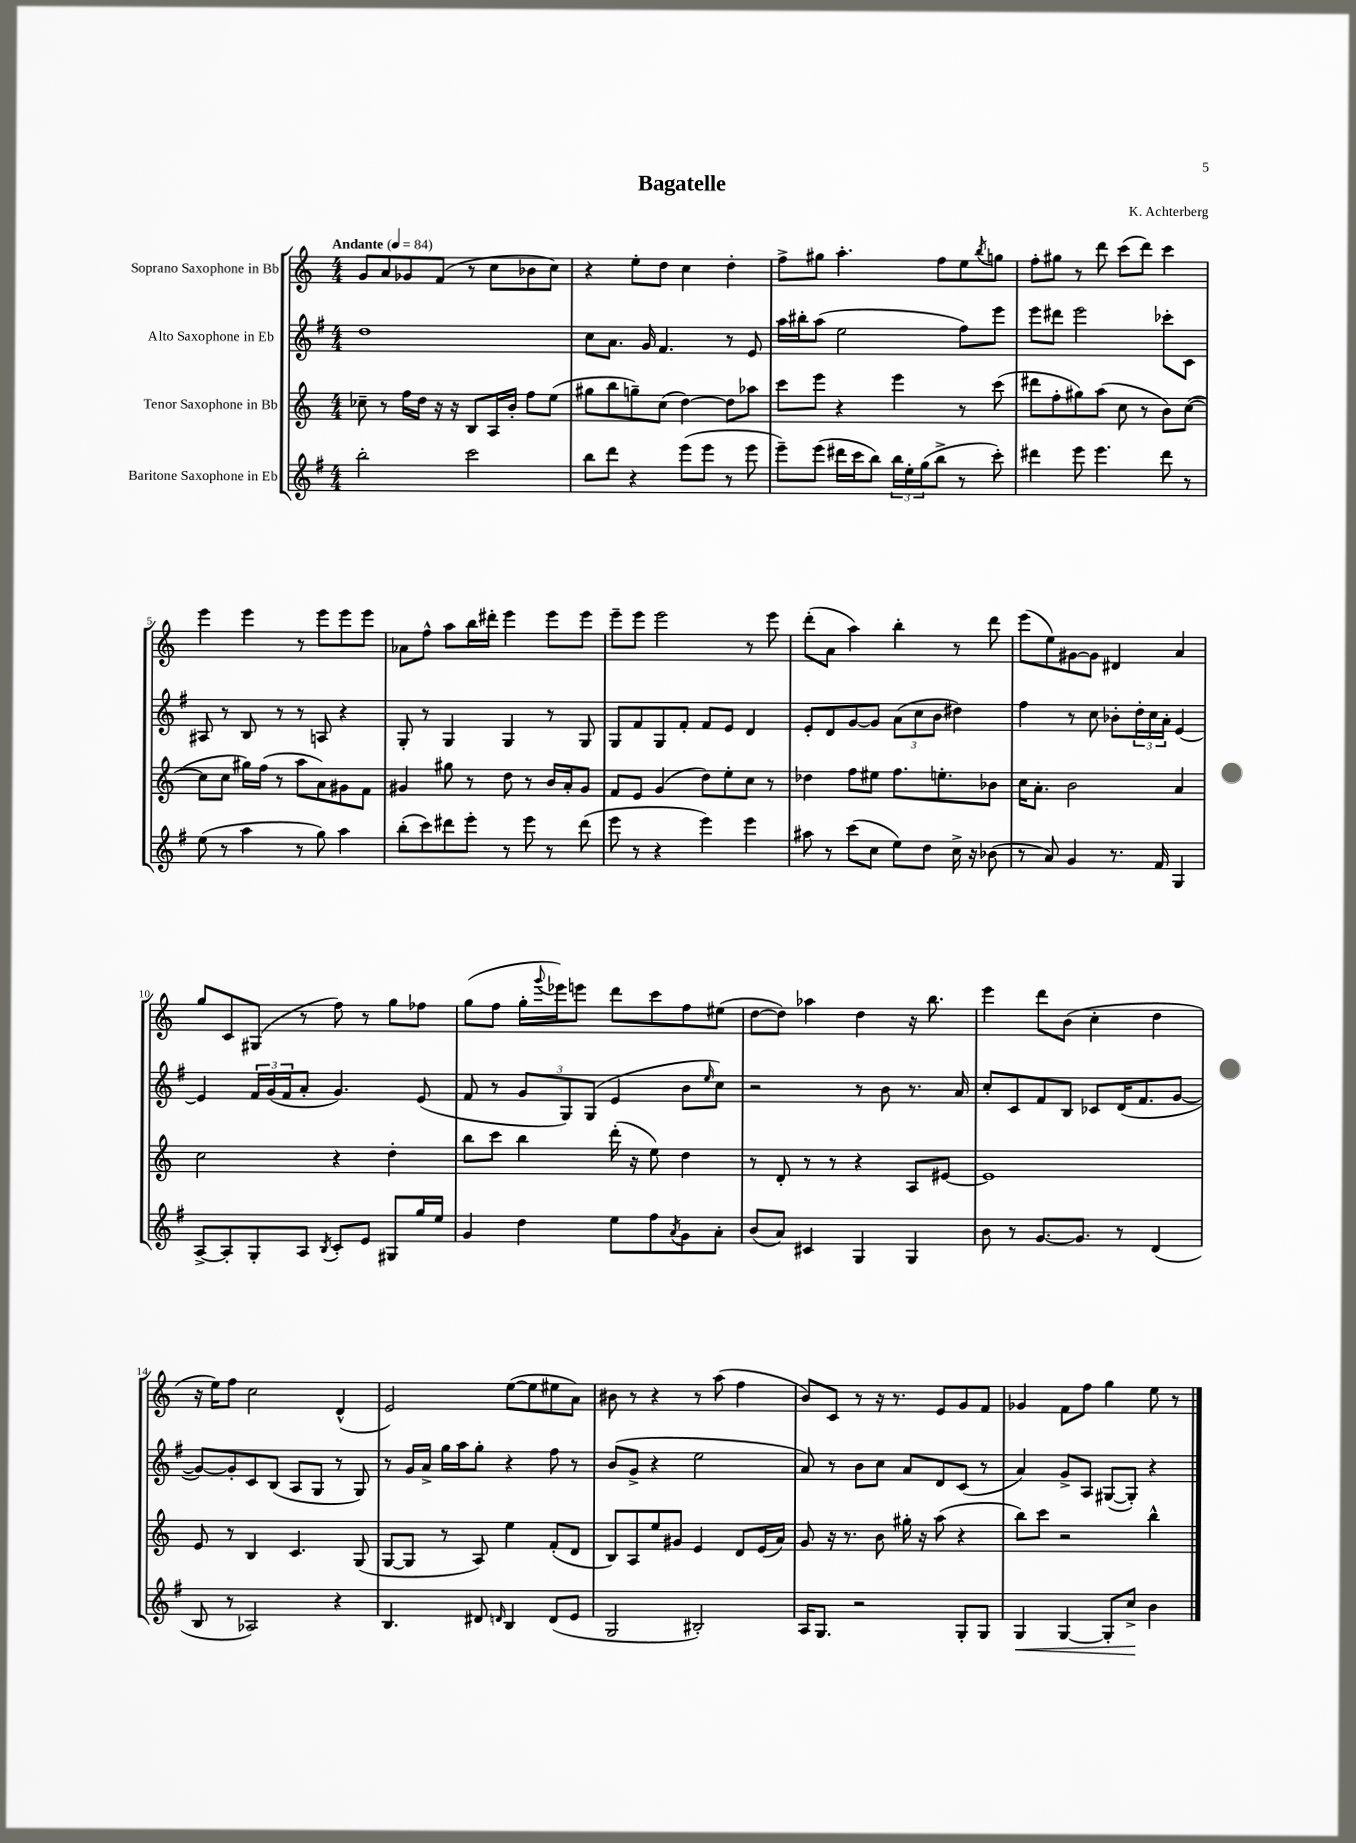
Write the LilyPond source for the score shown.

\header { title = "Bagatelle" composer = "K. Achterberg" }
<<
\new StaffGroup <<
\new Staff = "s0" \with { instrumentName = "Soprano Saxophone in Bb" } {
    \clef treble \key c \major \numericTimeSignature \time 4/4 \tempo "Andante" 4 = 84
    g'8 a'8 ges'8 f'8( r8 c''8 bes'8 c''8) |
    r4 e''8-. d''8 c''4 d''4-. |
    f''8-> gis''8 a''4.-. f''8 e''8 \acciaccatura { b''8 } g''8 |
    f''8-. gis''8 r8 d'''8 c'''8( d'''8) c'''4 |
    e'''4 e'''4 r8 e'''8 e'''8 e'''8 |
    aes'8 f''8-^ a''8 b''16 dis'''16-. e'''4 e'''8 e'''8 |
    e'''8-- e'''8 e'''2 r8 e'''8 |
    d'''8-.( a'8 a''4) b''4-. r8 d'''8 |
    e'''8( e''8) gis'8~ gis'8 dis'4 a'4 |
    g''8 c'8 gis8( r8 f''8) r8 g''8 fes''8 |
    g''8( f''8 g''16-. \appoggiatura { g'''8 } ees'''16) e'''8 d'''8 c'''8 f''8 eis''8( |
    d''8~ d''8) aes''4 d''4 r16 b''8. |
    e'''4 d'''8 b'8( c''4-. d''4 |
    r16 e''16) f''8 c''2 d'4-^( |
    e'2) e''8~( e''8 eis''8 a'8) |
    bis'8 r8 r4 r8 a''8( f''4 |
    b'8) c'8 r8 r16 r8. e'8 g'8 f'8 |
    ges'4 f'8 f''8 g''4 e''8 r8 \bar "|." |
}
\new Staff = "s1" \with { instrumentName = "Alto Saxophone in Eb" } {
    \clef treble \key g \major \numericTimeSignature \time 4/4
    d''1 |
    c''8 a'8. g'16 fis'4. r8 e'8 |
    a''16 bis''16-. a''8( e''2 fis''8) e'''8 |
    e'''8 dis'''8 e'''2 ces'''8-. c'8 |
    ais8 r8 b8 r8 r8 a8 r4 |
    g8-. r8 g4 g4 r8 g8 |
    g8 fis'8 g8 fis'8-. fis'8 e'8 d'4 |
    e'8-. d'8 g'8~ g'8 \tuplet 3/2 { a'8( c''8 b'8 } dis''4) |
    fis''4 r8 c''8 bes'8-. \tuplet 3/2 { d''16-. c''16 a'16-. } e'4~ |
    e'4 \tuplet 3/2 { fis'16 g'16( fis'16 } a'8-. g'4.) e'8( |
    fis'8 r8 \tuplet 3/2 { g'8 g8) g8( } e'4 b'8 \grace { e''16 } c''8) |
    r2 r8 b'8 r8. a'16 |
    c''8-. c'8 fis'8 b8 ces'8 d'16( fis'8. g'8~ |
    g'8~) g'8-. c'8 b8( a8 g8 r8 g8) |
    r8 g'16 a'16-> g''16 a''16 g''8-. r4 fis''8 r8 |
    b'8( g'8-> r4 e''2 |
    a'8) r8 b'8 c''8 a'8 d'8 c'8( r8 |
    a'4) g'8-> a8 gis8~( gis8-.) r4 \bar "|." |
}
\new Staff = "s2" \with { instrumentName = "Tenor Saxophone in Bb" } {
    \clef treble \key c \major \numericTimeSignature \time 4/4
    ces''8-- r8 f''16 d''16 r16 r16 b8 a16 b'16-. f''8 e''8( |
    gis''8 b''8 g''8--) c''8( d''4~) d''8 aes''8 |
    c'''8 e'''8 r4 e'''4 r8 c'''8( |
    dis'''8 f''8-. gis''8) a''8( c''8 r8 b'8) c''8~( |
    c''8 c''8 gis''16) f''16( r8 a''8 a'8) gis'8 f'8 |
    gis'4 gis''8 r8 d''8 r8 b'16 a'16-. gis'8 |
    f'8 e'8 g'4( d''8) e''8-. c''8 r8 |
    des''4 f''8 eis''8 f''8. e''8.-. bes'8 |
    c''16 a'8.-. b'2 a'4 |
    c''2 r4 d''4-. |
    b''8 c'''8 b''4 d'''16-.( r16 e''8) d''4 |
    r8 d'8-. r8 r8 r4 a8 eis'8~ |
    eis'1 |
    e'8 r8 b4 c'4. g8( |
    g8~ g8 r8 a8) e''4 f'8-.( d'8 |
    b8) a8 e''8 gis'8 e'4 d'8 e'16( a'16) |
    g'8 r16 r8. b'8 gis''16-. r16 a''8( r4 |
    b''8) c'''8 r2 b''4-^ \bar "|." |
}
\new Staff = "s3" \with { instrumentName = "Baritone Saxophone in Eb" } {
    \clef treble \key g \major \numericTimeSignature \time 4/4
    b''2-. c'''2 |
    b''8 d'''8 r4 e'''8( e'''8 r8 e'''8 |
    e'''8--) e'''8( dis'''16 c'''16 b''8) \tuplet 3/2 { b''16 e''16-. g''16( } b''8-> r8 c'''8-.) |
    dis'''4 e'''8 e'''4. dis'''8 r8 |
    e''8( r8 a''4 r8 g''8) a''4 |
    b''8-.( c'''8) dis'''8 e'''8-. r8 e'''8 r8 dis'''8( |
    e'''8 r8 r4 e'''4) e'''4 |
    ais''8 r8 c'''8( c''8 e''8) d''8 c''16-> r16 bes'8( |
    r8 a'8) g'4 r8. fis'16 g4 |
    a8~-> a8-. g8-. a8 \acciaccatura { b8 } c'8-. e'8 gis8 g''16 e''16 |
    g'4 d''4 e''8 fis''8 \acciaccatura { a'8 } g'8 a'8-. |
    b'8( a'8) cis'4 g4 g4 |
    b'8 r8 g'8.~ g'8. r8 d'4( |
    b8 r8 aes2) r4 |
    b4. dis'8 \grace { d'16 } b4 d'8( e'8 |
    g2 bis2-.) |
    a16 g8. r2 g8-. g8 |
    g4\< g4~ g8-. c''8->\! b'4 \bar "|." |
}
>>
>>
